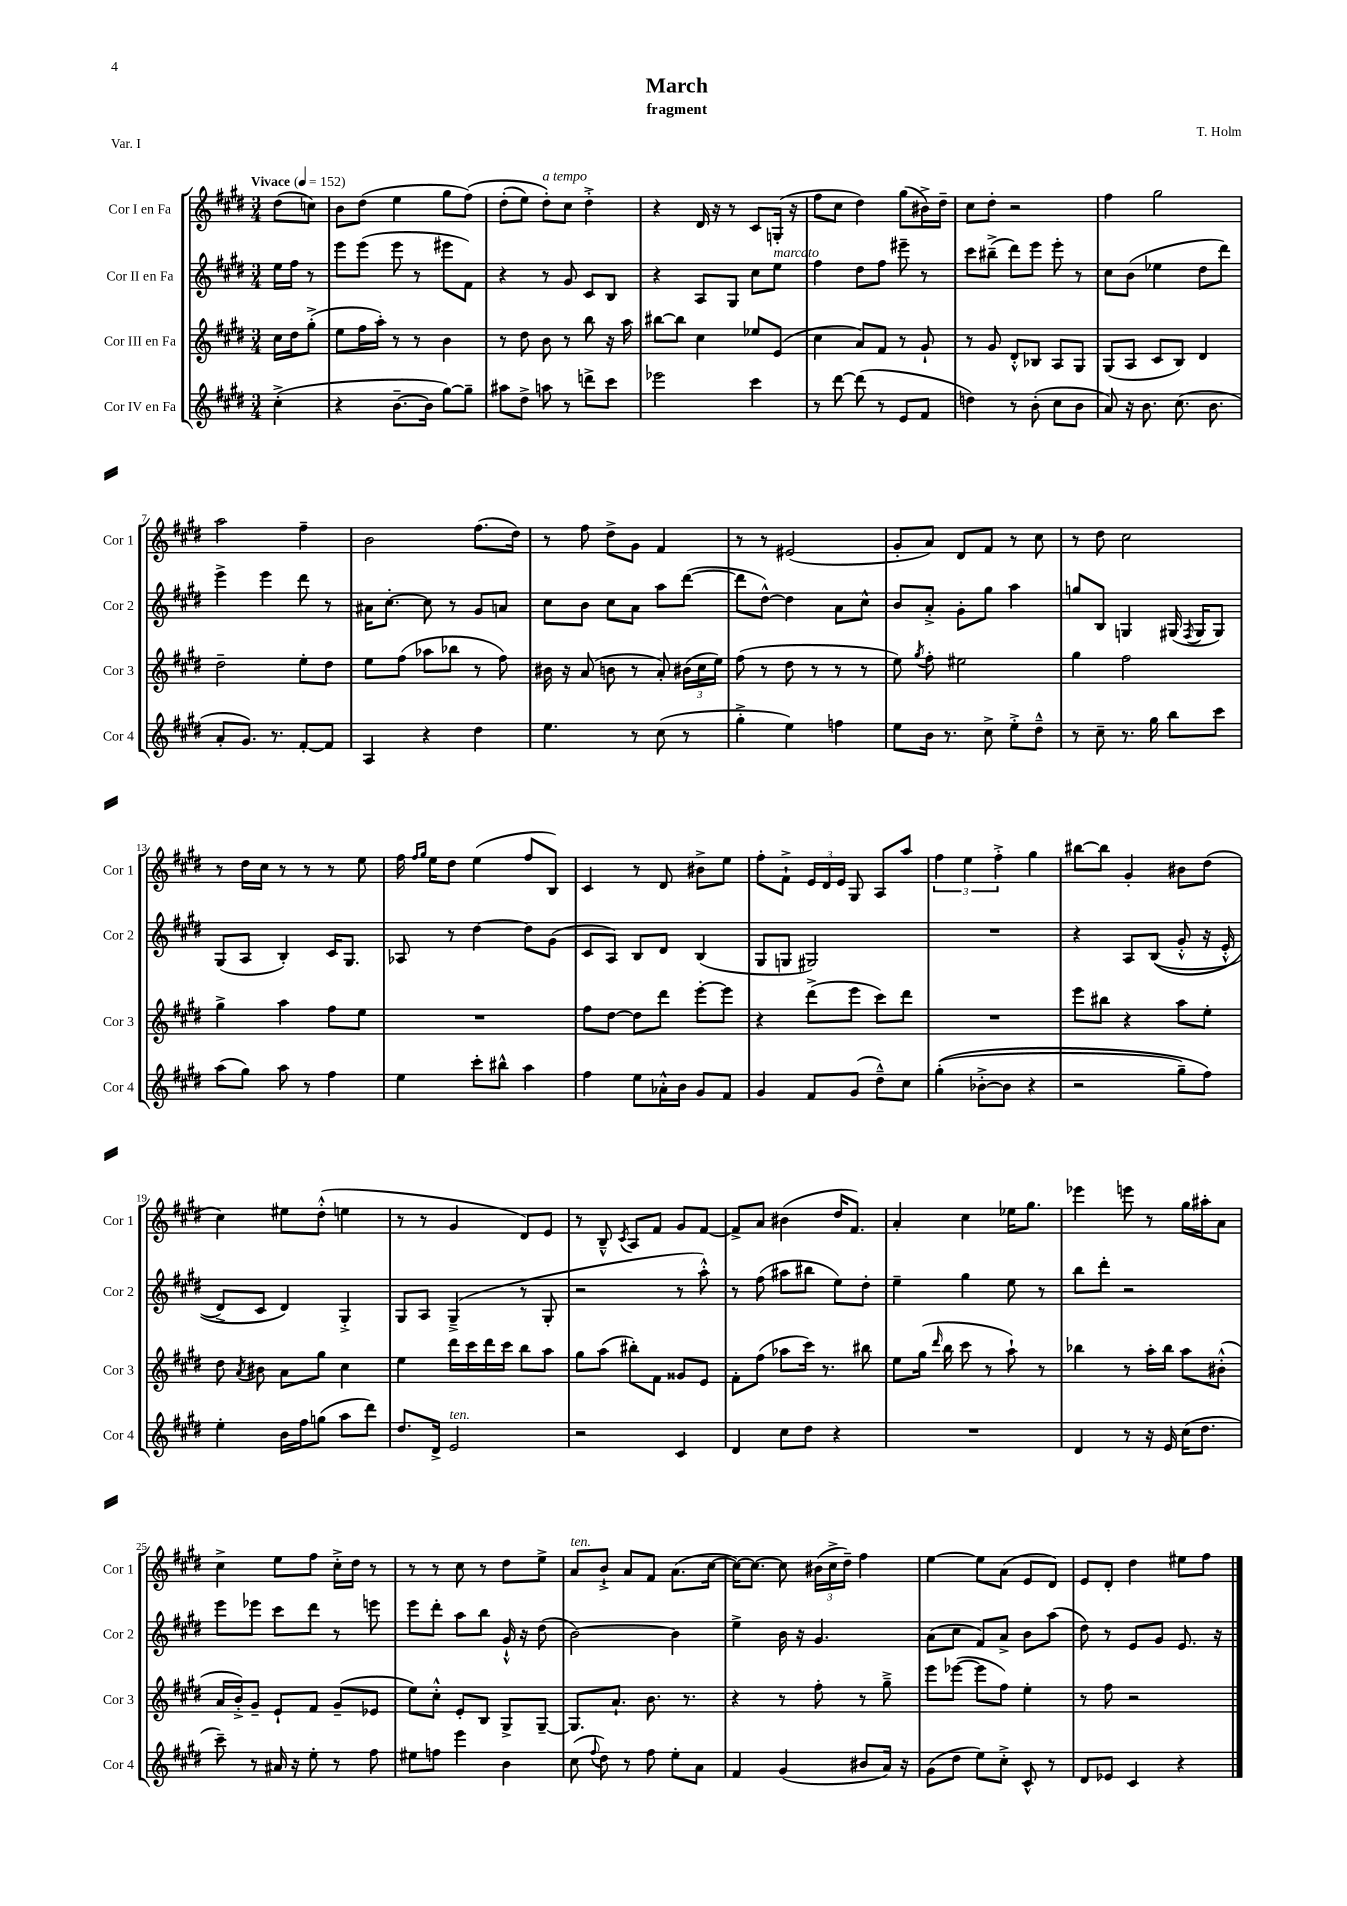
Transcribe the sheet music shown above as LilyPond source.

\header { title = "March" composer = "T. Holm" subtitle = "fragment" piece = "Var. I" }
<<
\new StaffGroup <<
\new Staff = "s0" \with { instrumentName = "Cor I en Fa" shortInstrumentName = "Cor 1" } {
    \clef treble \key e \major \numericTimeSignature \time 3/4 \partial 4 \tempo "Vivace" 4 = 152
    \autoBeamOff dis''8[( c''8]) |
    b'8[ dis''8]( e''4 gis''8[ fis''8])\( |
    dis''8[-.( e''8]) dis''8[-.^\markup { \italic "a tempo" }\) cis''8] dis''4-.-> |
    r4 dis'16 r16 r8 cis'8[ g16]-.( r16 |
    fis''8[ cis''8] dis''4) gis''8[( bis'16->) dis''16]-- |
    cis''8[ dis''8]-. r2 |
    fis''4 gis''2 |
    a''2 fis''4-- |
    b'2 fis''8.[( dis''16]) |
    r8 fis''8 dis''8[-> gis'8] fis'4 |
    r8 r8 eis'2( |
    gis'8[-. a'8]) dis'8[ fis'8] r8 cis''8 |
    r8 dis''8 cis''2 |
    r8 dis''16[ cis''16] r8 r8 r8 e''8 |
    fis''16 \grace { fis''16[ gis''16] } e''16[ dis''8] e''4( fis''8[ b8]) |
    cis'4 r8 dis'8 bis'8[-> e''8] |
    fis''8[-. fis'8]-!-> \tuplet 3/2 { e'16[ dis'16 e'16] } gis8 a8[ a''8] |
    \tuplet 3/2 { fis''4 e''4 fis''4-.-> } gis''4 |
    bis''8[~ bis''8] gis'4-. bis'8[ dis''8]( |
    cis''4) eis''8[ dis''8]-.-^( e''4 |
    r8 r8 gis'4 dis'8[) e'8] |
    r8 b8---^ \acciaccatura { cis'8 } a8[ fis'8] gis'8[ fis'8]~ |
    fis'8[-> a'8] bis'4( dis''16[ fis'8.]) |
    a'4-. cis''4 ees''16[ gis''8.] |
    ees'''4 e'''8 r8 gis''16[ ais''16-. a'8] |
    cis''4-> e''8[ fis''8] cis''16[-.-> dis''16] r8 |
    r8 r8 cis''8 r8 dis''8[ e''8]-> |
    a'8[^\markup { \italic "ten." } b'8]-!-> a'8[ fis'8] a'8.[( cis''16]~ |
    cis''16[~) cis''8.]~ cis''8 \tuplet 3/2 { bis'16[( cis''16-> dis''16]--) } fis''4 |
    e''4~ e''8[ a'8]( e'8[ dis'8]) |
    e'8[ dis'8]-. dis''4 eis''8[ fis''8] \bar "|." |
}
\new Staff = "s1" \with { instrumentName = "Cor II en Fa" shortInstrumentName = "Cor 2" } {
    \clef treble \key e \major \numericTimeSignature \time 3/4 \partial 4
    \autoBeamOff e''16[ fis''16] r8 |
    e'''8[ e'''8]( e'''8 r8 eis'''8[ fis'8]) |
    r4 r8 gis'8 cis'8[ b8] |
    r4 a8[ gis8] cis''8[ e''8]^\markup { \italic "marcato" } |
    fis''4 dis''8[ fis''8] eis'''8-- r8 |
    cis'''8[ bis''8]--->( dis'''8[) e'''8] e'''8-. r8 |
    cis''8[ b'8]( ees''4 dis''8[ dis'''8]) |
    e'''4-> e'''4 dis'''8 r8 |
    ais'16[ cis''8.]~-. cis''8 r8 gis'8[ a'8] |
    cis''8[ b'8] cis''8[ a'8] a''8[ dis'''8]~( |
    dis'''8[ dis''8]~-^) dis''4 a'8[ cis''8]-^ |
    b'8[ a'8]-.-> gis'8[-. gis''8] a''4 |
    g''8[ b8] g4 gis16( \acciaccatura { fis8 } gis16[ gis8]) |
    gis8[( a8] b4-.) cis'16[ gis8.] |
    aes8 r8 dis''4~ dis''8[ gis'8]( |
    cis'8[ a8]) b8[ dis'8] b4( |
    gis8[ g8] gis2) |
    R2. |
    r4 a8[ b8](\( gis'8-.-^ r16 e'16-.-^ |
    dis'8[->) cis'8] dis'4\) gis4-.-> |
    gis8[ a8] gis4--->( r8 gis8-. |
    r2 r8 a''8-.-^) |
    r8 fis''8( ais''8[ bis''8] e''8[) dis''8]-. |
    e''4-- gis''4 e''8 r8 |
    b''8[ dis'''8]-. r2 |
    e'''8[ ees'''8] cis'''8[ dis'''8] r8 e'''8 |
    e'''8[ dis'''8]-. a''8[ b''8] gis'16-!-^ r16 dis''8( |
    b'2~) b'4 |
    e''4-> b'16 r16 gis'4. |
    a'8[( cis''8] fis'8[) a'8]-> b'8[ a''8]( |
    dis''8) r8 e'8[ gis'8] e'8. r16 \bar "|." |
}
\new Staff = "s2" \with { instrumentName = "Cor III en Fa" shortInstrumentName = "Cor 3" } {
    \clef treble \key e \major \numericTimeSignature \time 3/4 \partial 4
    \autoBeamOff cis''16[ dis''16 gis''8]-.->( |
    e''8[ fis''16 a''16]-.) r8 r8 b'4 |
    r8 dis''8 b'8 r8 b''8 r16 a''16 |
    bis''8[~ bis''8] cis''4 ees''8[ e'8]( |
    cis''4 a'8[) fis'8] r8 gis'8-! |
    r8 gis'8 dis'8[-.-^ bes8] a8[ gis8] |
    gis8[( a8] cis'8[ b8]) dis'4 |
    dis''2-- e''8[-. dis''8] |
    e''8[ fis''8]( aes''8[ bes''8] r8 fis''8) |
    bis'16 r16 a'8( b'8 r8 a'8-.) \tuplet 3/2 { bis'16[( cis''16 e''16]) } |
    fis''8( r8 dis''8 r8 r8 r8 |
    e''8) \acciaccatura { gis''8 } fis''8-. eis''2 |
    gis''4 fis''2 |
    gis''4-> a''4 fis''8[ e''8] |
    R2. |
    fis''8[ dis''8]~ dis''8[ dis'''8] e'''8[~-. e'''8] |
    r4 dis'''8[->( e'''8] cis'''8[) dis'''8] |
    R2. |
    e'''8[ bis''8] r4 a''8[ e''8]-. |
    dis''8 \acciaccatura { a'8 } bis'8 a'8[ gis''8] cis''4 |
    e''4 dis'''16[ cis'''16 dis'''16 cis'''16] b''8[ a''8] |
    gis''8[ a''8]( bis''8[-.) fis'8] gisis'8[ e'8] |
    fis'8[-. fis''8]( aes''8[ cis'''16]) r8. bis''8 |
    e''8[ gis''16]( \grace { dis'''16 } b''16 cis'''8 r8 a''8-!) r8 |
    bes''4 r8 a''16[-. bes''16] a''8[ bis'8]-.-^( |
    a'16[ b'16-.->) gis'8]-- e'8[-! fis'8] gis'8[--( ees'8] |
    e''8[) cis''8]-.-^ e'8[-. b8] gis8[-> gis8]~-- |
    gis8.[ a'8.]-! b'8. r8. |
    r4 r8 fis''8-. r8 gis''8---> |
    e'''8[ ees'''8]~( ees'''8[ fis''8]) e''4-. |
    r8 fis''8 r2 \bar "|." |
}
\new Staff = "s3" \with { instrumentName = "Cor IV en Fa" shortInstrumentName = "Cor 4" } {
    \clef treble \key e \major \numericTimeSignature \time 3/4 \partial 4
    \autoBeamOff cis''4-.->( |
    r4 b'8.[~-- b'16] gis''8[~) gis''8]-- |
    ais''8[ dis''8]-> a''8 r8 d'''8[-> cis'''8] |
    ees'''2 cis'''4 |
    r8 dis'''8~ dis'''8( r8 e'8[ fis'8] |
    d''4) r8 b'8-.( cis''8[ b'8] |
    a'8) r16 b'8. cis''8.( b'8. |
    a'8[-. gis'8.]) r8. fis'8[~-. fis'8] |
    a4 r4 dis''4 |
    e''4. r8 cis''8( r8 |
    gis''4-.-> e''4) f''4 |
    e''8[ b'16] r8. cis''8-> e''8[-.-> dis''8]---^ |
    r8 cis''8-- r8. gis''16 b''8[ cis'''8] |
    a''8[( gis''8]) a''8 r8 fis''4 |
    e''4 cis'''8[-. bis''8]-^ a''4 |
    fis''4 e''8[ aes'16-.-^ b'16] gis'8[ fis'8] |
    gis'4 fis'8[ gis'8]( dis''8[---^) cis''8] |
    gis''4-.(\( bes'8[~-.-> bes'8] r4 |
    r2 gis''8[--) fis''8]\) |
    e''4-. b'16[ fis''16 g''8]( a''8[ dis'''8]) |
    dis''8.[ dis'16]-> e'2^\markup { \italic "ten." } |
    r2 cis'4 |
    dis'4 cis''8[ dis''8] r4 |
    R2. |
    dis'4 r8 r16 e'16 cis''16[( dis''8.] |
    cis'''8--) r8 ais'16 r16 e''8-. r8 fis''8 |
    eis''8[ f''8] e'''4 b'4 |
    cis''8( \appoggiatura { fis''8 } dis''8) r8 fis''8 e''8[-. a'8] |
    fis'4 gis'4( bis'8[ a'16]) r16 |
    gis'8[( dis''8] e''8[) cis''8]-.-> cis'8-^ r8 |
    dis'8[ ees'8] cis'4 r4 \bar "|." |
}
>>
>>
